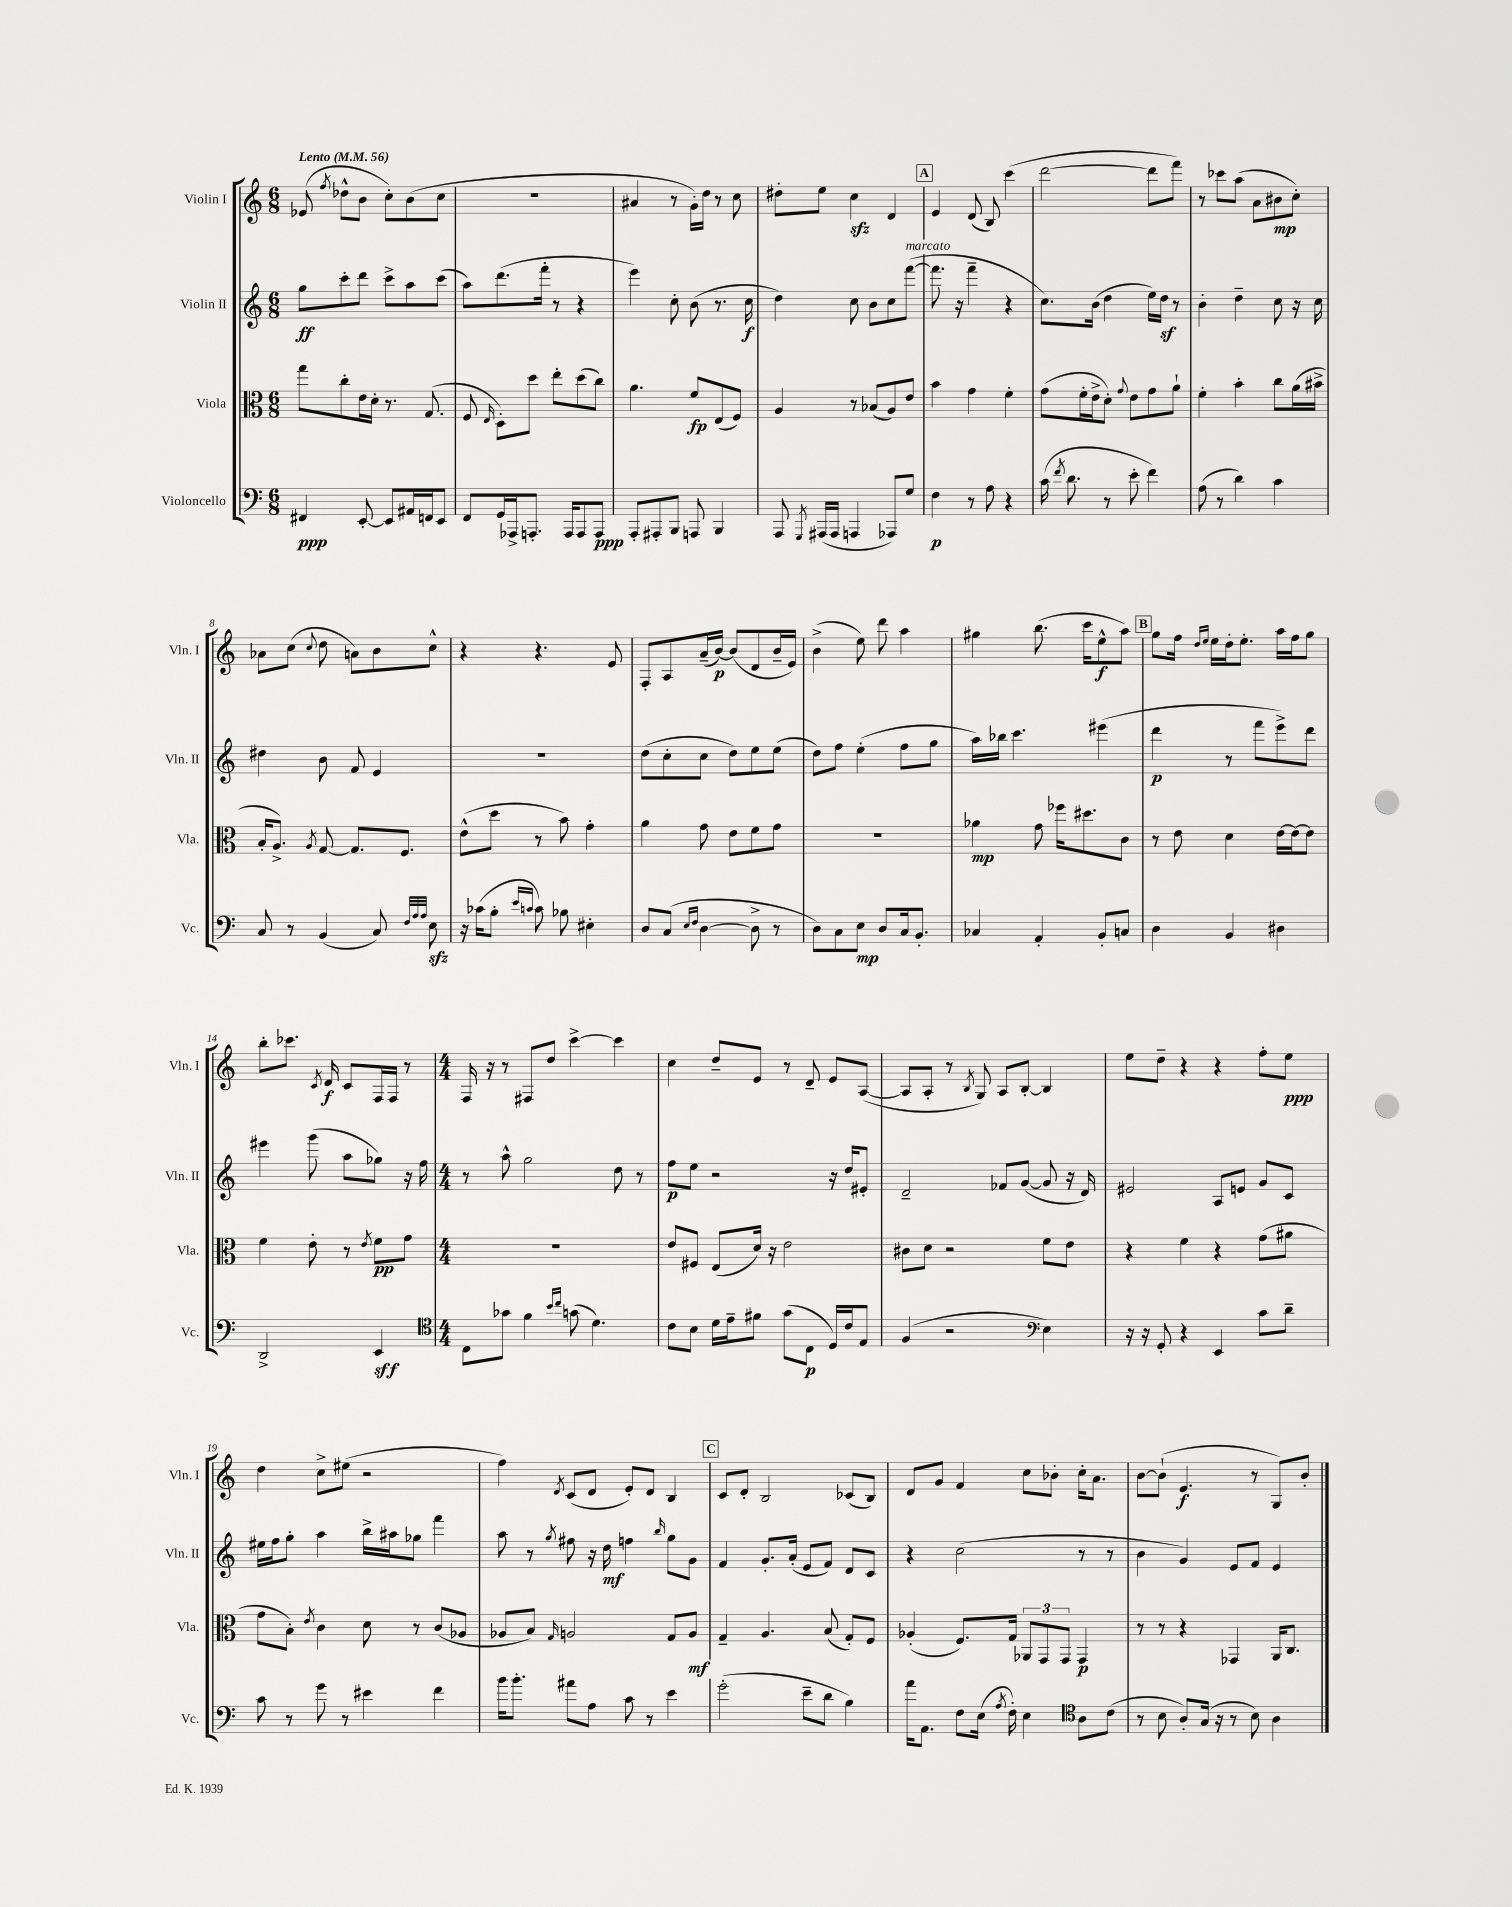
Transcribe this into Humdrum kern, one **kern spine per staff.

**kern	**dynam	**kern	**dynam	**kern	**dynam	**kern	**dynam
*part4	*part4	*part3	*part3	*part2	*part2	*part1	*part1
*staff4	*staff4	*staff3	*staff3	*staff2	*staff2	*staff1	*staff1
*I"Violoncello	*	*I"Viola	*	*I"Violin II	*	*I"Violin I	*
*I'Vc.	*	*I'Vla.	*	*I'Vln. II	*	*I'Vln. I	*
*clefF4	*	*clefC3	*	*clefG2	*	*clefG2	*
*k[]	*	*k[]	*	*k[]	*	*k[]	*
*M6/8	*	*M6/8	*	*M6/8	*	*M6/8	*
*MM56	*	*MM56	*	*MM56	*	*MM56	*
=1	=1	=1	=1	=1	=1	=1	=1
!	!	!	!	!	!	!LO:TX:a:B:t=Lento	!
4FF#X/	ppp	8gg\L	.	8gg\L	ff	(8e-X/	.
.	.	.	.	.	.	8qff/	.
.	.	8cc'\	.	8ccc'\	.	8dd-X^^\L	.
[8EE'/	.	16e\L	.	8ddd\J	.	8b\J	.
.	.	16d'\JJ	.	.	.	.	.
8EE/L]	.	8.r	.	8ccc^\L	.	8cc'\L)	.
16AA#X/L	.	.	.	8aa\	.	(8b\	.
16FFn/J	.	(8.G/	.	.	.	.	.
8EE/J	.	.	.	(8ccc\J	.	8cc\J	.
=2	=2	=2	=2	=2	=2	=2	=2
8FF/L	.	8F/	.	8aa\L)	.	2.r	.
.	.	16qqE/	.	.	.	.	.
16GG/L	.	8D'\L)	.	(8.ddd\	.	.	.
16AAA-X^/J	.	.	.	.	.	.	.
8.AAAn'/J	.	8dd\J	.	.	.	.	.
.	.	.	.	16fff'\Jk	.	.	.
.	.	8ee'\L	.	8r	.	.	.
16AAA/KL	.	.	.	.	.	.	.
8AAA/	.	(8dd\	.	4r	.	.	.
8AAA/J	ppp	8cc\J)	.	.	.	.	.
=3	=3	=3	=3	=3	=3	=3	=3
8AAA'/L	.	4.a\	.	4eee\)	.	4a#X/	.
8AAA#X'/	.	.	.	.	.	.	.
8BBB/J	.	.	.	8cc'\	.	8r	.
8AAAn/	.	8f/L	fp	(8b\	.	16g'\LL)	.
.	.	.	.	.	.	16dd\JJ	.
4BBB/	.	(8E/	.	8.r	.	8r	.
.	.	8F/J)	.	.	.	8cc\	.
.	.	.	.	16cc\	f	.	.
=4	=4	=4	=4	=4	=4	=4	=4
8AAA/	.	4A/	.	4dd\)	.	8dd#X'\L	.
8qGGG/	.	.	.	.	.	.	.
(16AAA#X/LL	.	.	.	.	.	8ee\J	.
16AAA#/JJ	.	.	.	.	.	.	.
4AAAn/	.	8r	.	8cc\	.	4cczz\	.
.	.	(8B-X/L	.	8b\L	.	.	.
8AAA-X/L)	.	8A/)	.	8cc\	.	4d/	.
!	!	!	!	!LO:TX:a:i:t=marcato	!	!	!
8G/J	.	8e/J	.	([8fff\J	.	.	.
!!LO:REH:place=s1:t=A
=5	=5	=5	=5	=5	=5	=5	=5
4F\	p	4b\	.	8.fff\]	.	4e/	.
.	.	.	.	16r	.	.	.
8r	.	4g\	.	4fff~\	.	(8d/	.
8A\	.	.	.	.	.	8B/)	.
4r	.	4f'\	.	4r	.	(4ccc\	.
=6	=6	=6	=6	=6	=6	=6	=6
(16c\	.	(8g\L	.	8.cc\L)	.	[2ddd\	.
8qf/	.	.	.	.	.	.	.
8.d\	.	.	.	.	.	.	.
.	.	16f'\L	.	.	.	.	.
.	.	16e^\J	.	(16b\Jk	.	.	.
8r	.	8d'\J)	.	4dd\	.	.	.
.	.	8qqg/	.	.	.	.	.
8e'\	.	8e\L	.	.	.	.	.
4f\)	.	8g\	.	16ee\LL)	.	8ddd\L]	.
.	.	.	.	16ddz\JJ	.	.	.
.	.	8a`\J	.	8r	.	8fff\J)	.
=7	=7	=7	=7	=7	=7	=7	=7
(8A\	.	4f'\	.	4b'\	.	8r	.
8r	.	.	.	.	.	8ccc-X\L	.
4d\)	.	4b'\	.	4dd~\	.	(8aa\J	.
.	.	.	.	.	.	8a\L	.
4c\	.	8cc\L	.	8cc\	.	8b#X\	mp
.	.	(16a\L	.	16r	.	8cc'\J)	.
.	.	16b#X^\JJ	.	16cc\	.	.	.
!!LO:LB:g=z
=8	=8	=8	=8	=8	=8	=8	=8
8C/	.	16B'/KL	.	4dd#X\	.	8a-X\L	.
.	.	8.A^/J)	.	.	.	.	.
8r	.	.	.	.	.	(8cc\J	.
.	.	8qA/	.	.	.	8qqcc/	.
(4BB/	.	[8G/	.	8b\	.	8dd\	.
.	.	8.G/L]	.	8f/	.	8an\L)	.
8C/)	.	.	.	4e/	.	8b\	.
.	.	8.F/J	.	.	.	.	.
32qqF/LLL	.	.	.	.	.	.	.
32qqA/	.	.	.	.	.	.	.
32qqA/JJJ	.	.	.	.	.	.	.
8Ezz\	.	.	.	.	.	8cc^^\J	.
=9	=9	=9	=9	=9	=9	=9	=9
16r	.	(8e^^\L	.	2.r	.	4r	.
(16c-X\KL	.	.	.	.	.	.	.
8B'\J	.	8dd\J	.	.	.	.	.
16qqe/LL	.	.	.	.	.	.	.
16qqcn/JJ	.	.	.	.	.	.	.
8c\)	.	8r	.	.	.	4.r	.
8B-X\	.	8b\)	.	.	.	.	.
4E#X'\	.	4g'\	.	.	.	.	.
.	.	.	.	.	.	8e/	.
=10	=10	=10	=10	=10	=10	=10	=10
8D/L	.	4a\	.	(8dd\L	.	8F'/L	.
(8C/J	.	.	.	8cc'\	.	8A/	.
16qqE/LL	.	.	.	.	.	.	.
16qqF/JJ	.	.	.	.	.	.	.
[4D\	.	8g\	.	8cc\J	.	(16a~/L	.
.	.	.	.	.	.	[16b/JJ)	p
.	.	8e\L	.	8dd\L)	.	(8b/L]	.
8D^\]	.	8f\	.	8ee\	.	8d/	.
8r	.	8g\J	.	(8ee\J	.	16b~/L	.
.	.	.	.	.	.	16e/JJ)	.
=11	=11	=11	=11	=11	=11	=11	=11
8D\L)	.	2.r	.	8dd\L)	.	(4b^\	.
8C\	.	.	.	8ff\J	.	.	.
8E\J	mp	.	.	(4ee'\	.	8ee\)	.
8D/L	.	.	.	.	.	8ddd\	.
16C/k	.	.	.	8ff\L	.	4aa\	.
8.BB'/J	.	.	.	.	.	.	.
.	.	.	.	8gg\J	.	.	.
=12	=12	=12	=12	=12	=12	=12	=12
4C-X/	.	4a-X\	mp	16aa\LL)	.	4gg#X\	.
.	.	.	.	16bb-X\JJ	.	.	.
.	.	.	.	4.ccc\	.	.	.
4AA'/	.	8g\	.	.	.	(8.bb\	.
.	.	16ff-X\KL	.	.	.	.	.
.	.	8.dd#X\	.	.	.	16ccc\KL	.
8BB'/L	.	.	.	(4eee#X\	.	8ee^^\	f
8Cn/J	.	8c\J	.	.	.	8aa\J)	.
!!LO:REH:place=s1:t=B
=13	=13	=13	=13	=13	=13	=13	=13
4D\	.	8r	.	4ddd\	p	8gg\L	.
.	.	8e\	.	.	.	16ff\Jk	.
.	.	.	.	.	.	16qqdd/LL	.
.	.	.	.	.	.	16qqee/JJ	.
.	.	.	.	.	.	16ee\LL	.
4BB/	.	4d\	.	8r	.	16dd'\J	.
.	.	.	.	.	.	8.ee'\J	.
.	.	.	.	8fff\L	.	.	.
4D#X\	.	[16e\LL	.	8eee^\)	.	16aa\LL	.
.	.	16e\J_	.	.	.	16ff\J	.
.	.	8e\J]	.	8ddd\J	.	8gg\J	.
!!LO:LB:g=z
=14	=14	=14	=14	=14	=14	=14	=14
2DD^/	.	4f\	.	4eee#X\	.	8bb'\L	.
.	.	.	.	.	.	8.ccc-X\J	.
.	.	8e'\	.	(8ggg\	.	.	.
.	.	.	.	.	.	8qc/	.
.	.	.	.	.	.	16d/	f
.	.	8r	.	8aa\L	.	8c/L	.
.	.	8qe/	.	.	.	.	.
4EE/	sff	8f\L	pp	8gg-X\J)	.	16F/L	.
.	.	.	.	.	.	16F/JJ	.
.	.	8g\J	.	16r	.	8r	.
.	.	.	.	16ff\	.	.	.
=15	=15	=15	=15	=15	=15	=15	=15
*clefC4	*	*	*	*	*	*	*
*M4/4	*	*M4/4	*	*M4/4	*	*M4/4	*
8C\L	.	1r	.	8r	.	16F/	.
.	.	.	.	.	.	16r	.
8g-X\J	.	.	.	8aa^^\	.	8r	.
4f\	.	.	.	2gg\	.	8F#X/L	.
.	.	.	.	.	.	8dd/J	.
16qqb/LL	.	.	.	.	.	.	.
16qqcc/JJ	.	.	.	.	.	.	.
(8gn\	.	.	.	.	.	[4ccc^\	.
4.d\)	.	.	.	.	.	.	.
.	.	.	.	8dd\	.	4ccc\]	.
.	.	.	.	8r	.	.	.
=16	=16	=16	=16	=16	=16	=16	=16
8c\L	.	8e/L	.	8ff\L	p	4cc\	.
8B\J	.	8F#X/J	.	8ee\J	.	.	.
16d\LL	.	(8E/L	.	2r	.	8dd~/L	.
16e~\J	.	.	.	.	.	.	.
8f#X\J	.	16d/Jk)	.	.	.	8e/J	.
.	.	16r	.	.	.	.	.
(8g\L	.	2e\	.	.	.	8r	.
8C\J	p	.	.	.	.	8d~/	.
16D/LL)	.	.	.	16r	.	8e/L	.
16c/J	.	.	.	16dd/KL	.	.	.
8E/J	.	.	.	8e#X'/J	.	([8A/J	.
=17	=17	=17	=17	=17	=17	=17	=17
(4F/	.	8c#X\L	.	2d~/	.	8A/L]	.
.	.	8d\J	.	.	.	8A'/J	.
2r	.	2r	.	.	.	8r	.
.	.	.	.	.	.	8qB/	.
.	.	.	.	.	.	8G/)	.
.	.	.	.	8f-X/L	.	8A/L	.
.	.	.	.	([8g/J	.	[8B'/J	.
*clefF4	*	*	*	*	*	*	*
4E\)	.	8f\L	.	8g/]	.	4B/]	.
.	.	8e\J	.	16r	.	.	.
.	.	.	.	16d/)	.	.	.
=18	=18	=18	=18	=18	=18	=18	=18
16r	.	4r	.	2e#X/	.	8ee\L	.
16r	.	.	.	.	.	.	.
8GG'/	.	.	.	.	.	8dd~\J	.
4r	.	4f\	.	.	.	4r	.
4EE/	.	4r	.	8A/L	.	4r	.
.	.	.	.	8en/J	.	.	.
8c\L	.	(8g\L	.	8g/L	.	8ff'\L	.
8d~\J	.	8a#X\J	.	8c/J	.	8ee\J	ppp
!!LO:LB:g=z
=19	=19	=19	=19	=19	=19	=19	=19
8c\	.	8g\L	.	16ee#X\LL	.	4dd\	.
.	.	.	.	16ff\J	.	.	.
8r	.	8B'\J)	.	8gg'\J	.	.	.
.	.	8qe/	.	.	.	.	.
8g\	.	4c\	.	4aa\	.	8cc^\L	.
8r	.	.	.	.	.	(8ee#X\J	.
4e#X\	.	8d\	.	16bb^\LL	.	2r	.
.	.	.	.	16aa#X\J	.	.	.
.	.	8r	.	8gg-X\J	.	.	.
4f\	.	(8c/L	.	4fff\	.	.	.
.	.	8A-X/J	.	.	.	.	.
=20	=20	=20	=20	=20	=20	=20	=20
16b\KL	.	8A-X/L	.	8aa\	.	4ff\)	.
8.b'\J	.	.	.	.	.	.	.
.	.	8B/J)	.	8r	.	.	.
.	.	16qqG/	.	8qgg/	.	8qd/	.
8a#X\L	.	2An/	.	8ff#X\	.	(8c/L	.
8A\J	.	.	.	16r	.	8d/J	.
.	.	.	.	16dd\	mf	.	.
8c\	.	.	.	4ffn\	.	8e'/L)	.
8r	.	.	.	.	.	8d/J	.
.	.	.	.	16qqbb/	.	.	.
4e\	.	8G/L	.	8gg\L	.	4B/	.
.	.	8A/J	mf	8g\J	.	.	.
!!LO:REH:place=s1:t=C
=21	=21	=21	=21	=21	=21	=21	=21
(2g'\	.	4G~/	.	4f/	.	8c/L	.
.	.	.	.	.	.	8d'/J	.
.	.	4.A/	.	8.g'/L	.	2B/	.
.	.	.	.	(16a'/Jk	.	.	.
8e~\L	.	.	.	8e/L	.	.	.
8d\J	.	(8B/	.	8f/J)	.	.	.
4B\)	.	8G'/L)	.	8d/L	.	(8c-X/L	.
.	.	8F/J	.	8c/J	.	8B/J)	.
=22	=22	=22	=22	=22	=22	=22	=22
16a\KL	.	(4A-X'/	.	4r	.	8d/L	.
8.AA\J	.	.	.	.	.	.	.
.	.	.	.	.	.	8g/J	.
8F\L	.	8.F/L)	.	(2cc\	.	4f/	.
(16E\Jk	.	.	.	.	.	.	.
8qA/	.	.	.	.	.	.	.
16F'\)	.	16G/Jk	.	.	.	.	.
4E\	.	12AA-X/L	.	.	.	8cc\L	.
.	.	12GG/	.	.	.	.	.
.	.	.	.	.	.	8b-X'\J	.
.	.	12GG/J	.	.	.	.	.
*clefC4	*	*	*	*	*	*	*
8A\L	.	4GG/	p	8r	.	16cc'\KL	.
.	.	.	.	.	.	8.a\J	.
(8c\J	.	.	.	8r	.	.	.
=23	=23	=23	=23	=23	=23	=23	=23
8r	.	8r	.	4b\	.	[8b\L	.
8B\	.	8r	.	.	.	(8b`\J]	.
8A'/L)	.	4r	.	4g/)	.	4.e/	f
(16G/Jk	.	.	.	.	.	.	.
16r	.	.	.	.	.	.	.
8r	.	4GG-X/	.	8e/L	.	.	.
8B\)	.	.	.	8f/J	.	8r	.
4A\	.	16AA/KL	.	4e/	.	8G/L)	.
.	.	8.C/J	.	.	.	.	.
.	.	.	.	.	.	8b'/J	.
==	==	==	==	==	==	==	==
*-	*-	*-	*-	*-	*-	*-	*-
